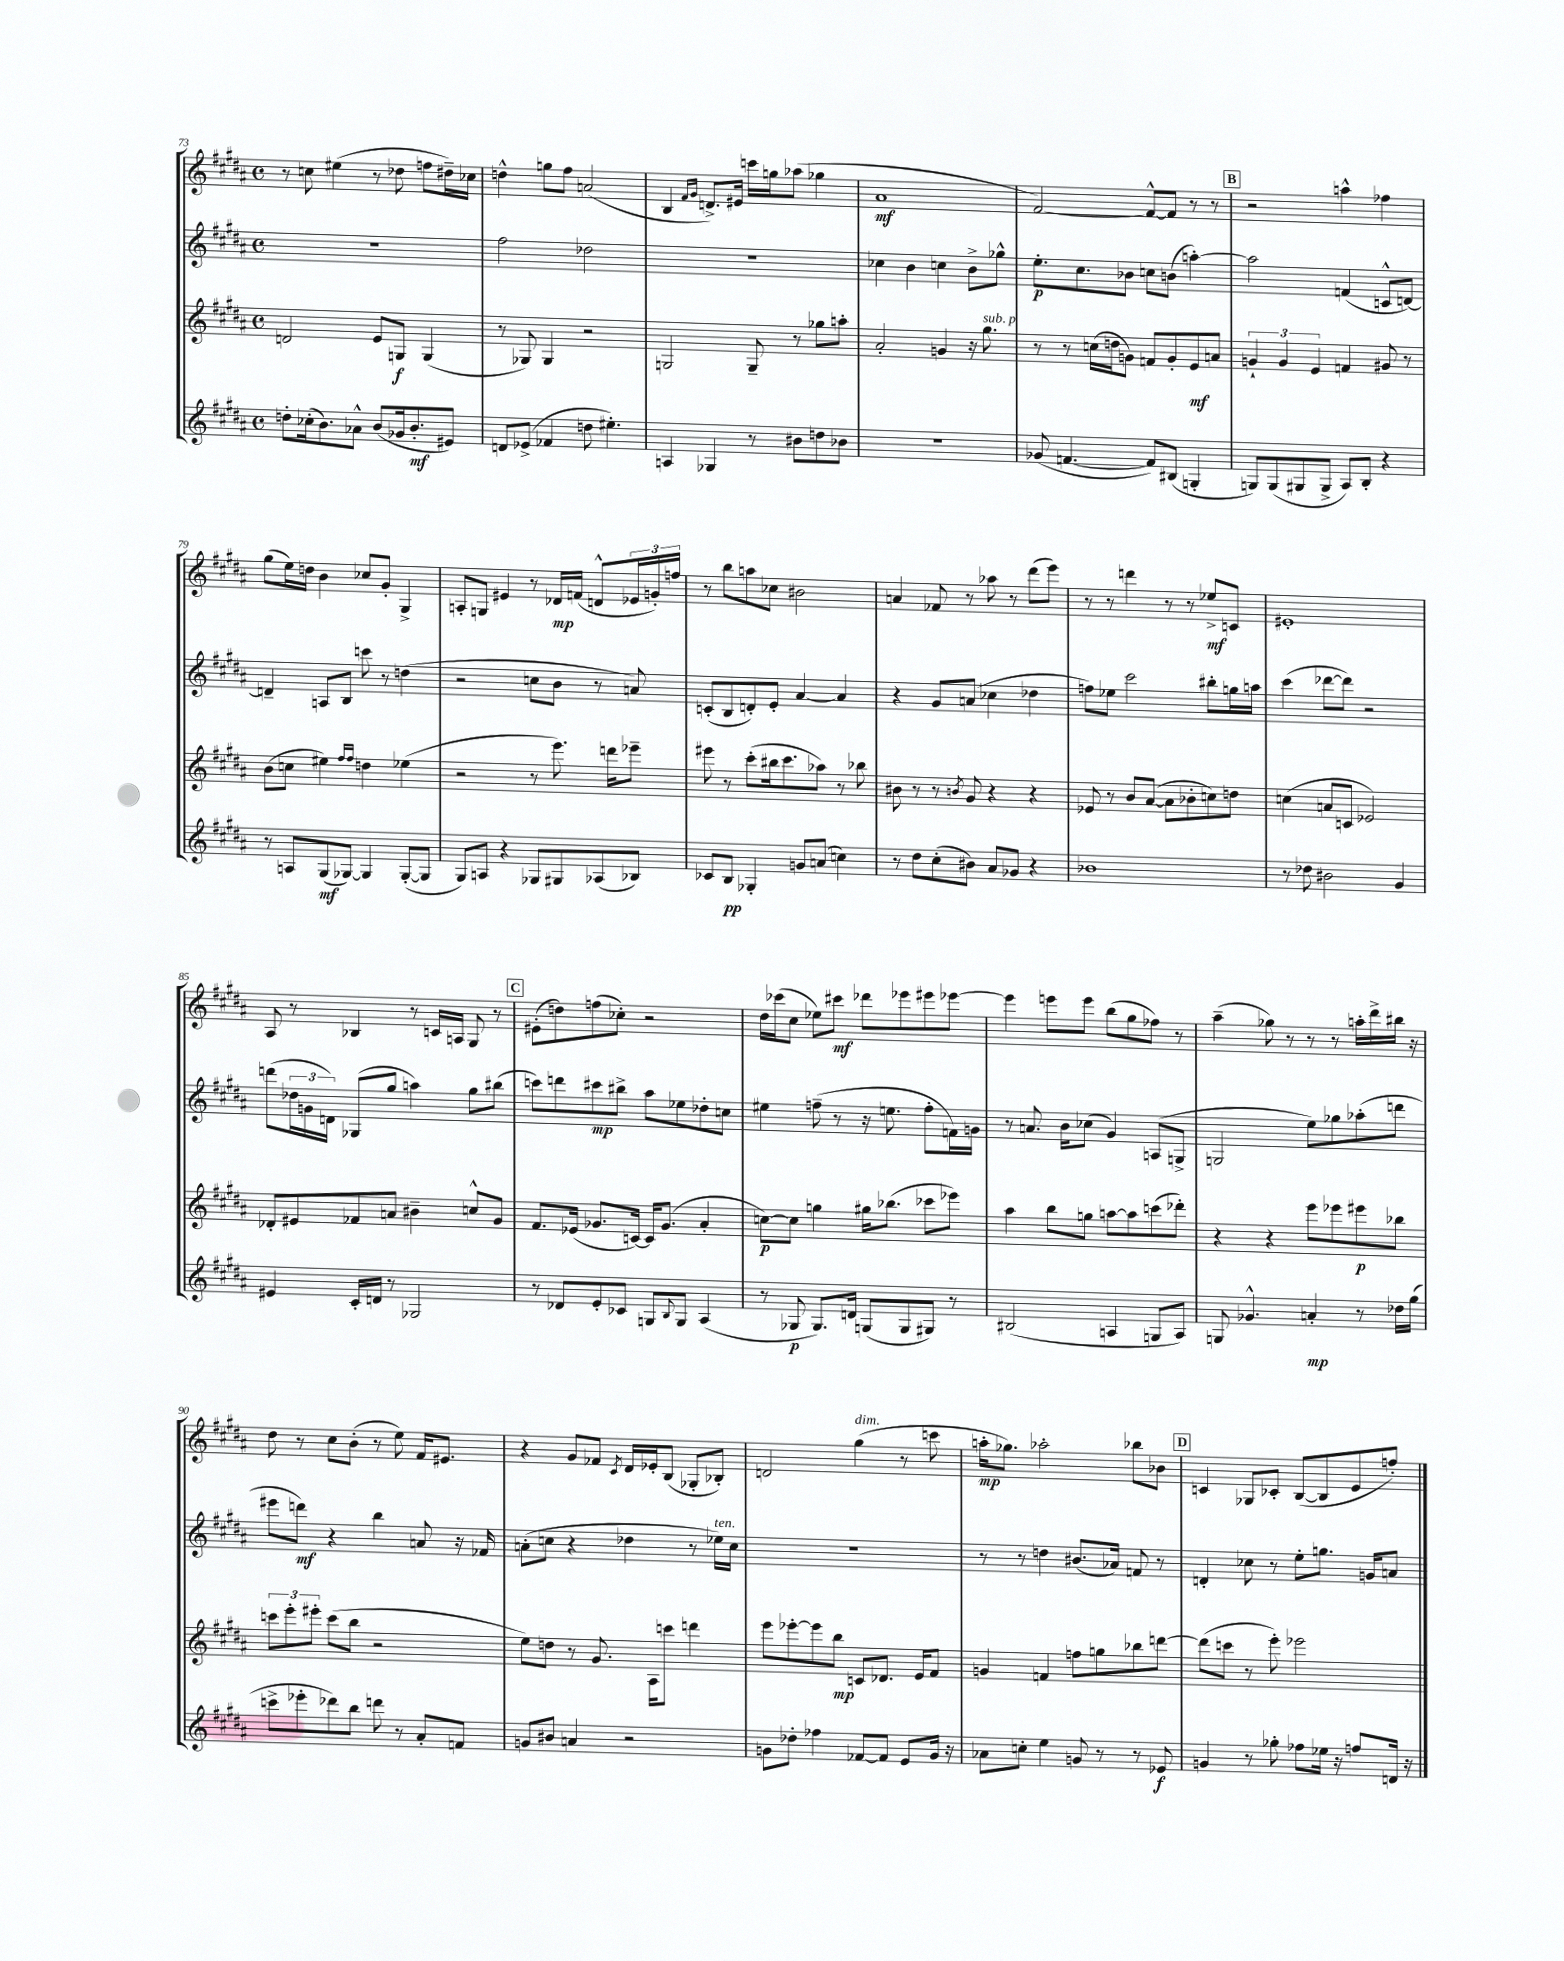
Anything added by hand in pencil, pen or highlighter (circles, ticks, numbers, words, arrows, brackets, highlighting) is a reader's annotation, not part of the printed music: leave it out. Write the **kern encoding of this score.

**kern	**dynam	**kern	**dynam	**kern	**dynam	**kern	**dynam
*part4	*part4	*part3	*part3	*part2	*part2	*part1	*part1
*staff4	*staff4	*staff3	*staff3	*staff2	*staff2	*staff1	*staff1
*clefG2	*	*clefG2	*	*clefG2	*	*clefG2	*
*k[f#c#g#d#a#]	*	*k[f#c#g#d#a#]	*	*k[f#c#g#d#a#]	*	*k[f#c#g#d#a#]	*
*M4/4	*	*M4/4	*	*M4/4	*	*M4/4	*
*met(c)	*	*met(c)	*	*met(c)	*	*met(c)	*
=73	=73	=73	=73	=73	=73	=73	=73
8ddn'\L	.	2dn/	.	1r	.	8r	.
(16cc-X'\k	.	.	.	.	.	8ccn\	.
8.b\)	.	.	.	.	.	.	.
.	.	.	.	.	.	(4ee#X\	.
8a-X^^\J	.	.	.	.	.	.	.
(8b/L	.	8e/L	.	.	.	8r	.
16g-X/k	.	8Gn/J	f	.	.	8dd-X\	.
8.b'/	mf	.	.	.	.	.	.
.	.	(4G/	.	.	.	8ffn\L	.
8e#X/J)	.	.	.	.	.	16dd#X~\L)	.
.	.	.	.	.	.	16cc-X\JJ	.
=74	=74	=74	=74	=74	=74	=74	=74
8dn/L	.	8r	.	2ff#\	.	4ddn^^\	.
(8e-X^/J	.	8G-X/)	.	.	.	.	.
4f-X/	.	4G-/	.	.	.	8ggn\L	.
.	.	.	.	.	.	8ff#\J	.
8ddn\	.	2r	.	2dd-X\	.	(2an/	.
4.ee#X'\)	.	.	.	.	.	.	.
=75	=75	=75	=75	=75	=75	=75	=75
4An/	.	2Gn/	.	1r	.	4B/	.
.	.	.	.	.	.	16qqf#/LL	.
.	.	.	.	.	.	16qqg#/JJ	.
4G-X/	.	.	.	.	.	8.dn^/L)	.
.	.	.	.	.	.	16e#X/Jk	.
8r	.	8G~/	.	.	.	16cccn\LL	.
.	.	.	.	.	.	16ggn\J	.
8b#X\L	.	8r	.	.	.	(8aa-X\J	.
8ddn\	.	8gg-X\L	.	.	.	4gg-X\	.
8b-X\J	.	8aan'\J	.	.	.	.	.
=76	=76	=76	=76	=76	=76	=76	=76
1r	.	2a#'/	.	4cc-X\	.	1a#	mf
.	.	.	.	4b\	.	.	.
.	.	4gn/	.	4ccn\	.	.	.
.	.	16r	.	8b^\L	.	.	.
!	!	!LO:TX:a:i:t=sub. p	!	!	!	!	!
.	.	8.gg#\	.	.	.	.	.
.	.	.	.	8gg-X^^\J	.	.	.
=77	=77	=77	=77	=77	=77	=77	=77
(8g-X/	.	8r	.	8.ee'\L	p	[2f#/)	.
[4.fn/	.	8r	.	.	.	.	.
.	.	.	.	8.cc#\	.	.	.
.	.	(16ccn\LL	.	.	.	.	.
.	.	16ddn\J	.	.	.	.	.
.	.	8gn\J)	.	8b-X\J	.	.	.
8f/L])	.	8fn/L	.	8ccn\L	.	8f#^^/L_	.
(8B#X/J	.	8g'/	.	(8bn\J	.	8f#/J]	.
4Gn'/	.	8e/	mf	[4aan'\)	.	8r	.
.	.	8an/J	.	.	.	8r	.
!!LO:REH:place=s1:t=B
=78	=78	=78	=78	=78	=78	=78	=78
8Gn/L)	.	6gn`/	.	2aa\]	.	2r	.
(8G/	.	.	.	.	.	.	.
.	.	6g/	.	.	.	.	.
8G#X/	.	.	.	.	.	.	.
.	.	6e/	.	.	.	.	.
8G#^/J	.	.	.	.	.	.	.
8A#/L)	.	4fn/	.	(4fn/	.	4aan^^\	.
8B'/J	.	.	.	.	.	.	.
4r	.	8g#X/	.	8cn^^/L	.	4ff-X\	.
.	.	8r	.	[8dn/J)	.	.	.
!!LO:LB:g=z
=79	=79	=79	=79	=79	=79	=79	=79
8r	.	(8b\L	.	4dn~/]	.	(8gg#\L	.
8An/L	.	8ccn\J	.	.	.	16ee\L)	.
.	.	.	.	.	.	16ddn\JJ	.
(8G#/	mf	4ee#X\)	.	8An/L	.	4b\	.
[8G-X/J)	.	.	.	8B/J	.	.	.
.	.	16qqff#/LL	.	.	.	.	.
.	.	16qqff#/JJ	.	.	.	.	.
4G-/]	.	4ddn\	.	8cccn\	.	8cc-X/L	.
.	.	.	.	8r	.	8g#'/J	.
([8G-'/L	.	(4ee-X\	.	(4ddn\	.	4G#^/	.
8G-/J]	.	.	.	.	.	.	.
=80	=80	=80	=80	=80	=80	=80	=80
8G#/L)	.	2r	.	2r	.	8An'/L	.
8An/J	.	.	.	.	.	8Gn/J	.
4r	.	.	.	.	.	4e#X/	.
8G-X/L	.	8r	.	8ccn\L	.	8r	.
8G#X/	.	8.eee\)	.	8b\J	.	16d-X/LL	mp
.	.	.	.	.	.	(16fn/JJ	.
(8A-X/	.	.	.	8r	.	8dn^^/L	.
.	.	16dddn\KL	.	.	.	.	.
8B-X/J)	.	8eee-X~\J	.	8an/)	.	24e-X/L	.
.	.	.	.	.	.	24gn'/)	.
.	.	.	.	.	.	24ffn/JJ	.
=81	=81	=81	=81	=81	=81	=81	=81
8c-X/L	.	8eee#X\	.	(8cn'/L	.	8r	.
8B/J	pp	8r	.	8B/	.	8bb\L	.
4G-X'/	.	(8ccc#'\L	.	8dn'/)	.	8aan\	.
.	.	16bb#X\k	.	8e'/J	.	8cc-X\J	.
.	.	8.ccc#\	.	.	.	.	.
8gn/L	.	.	.	[4a#/	.	2b#X\	.
(8an/J	.	8aa-X\J)	.	.	.	.	.
4ccn\)	.	8r	.	4a#/]	.	.	.
.	.	8bb-X\	.	.	.	.	.
=82	=82	=82	=82	=82	=82	=82	=82
8r	.	8b#X\	.	4r	.	4an/	.
8dd#\L	.	8r	.	.	.	.	.
(8cc#'\	.	8r	.	8g#/L	.	8f-X/	.
.	.	8qbn/	.	.	.	.	.
8b#X\J)	.	8g#/	.	(8an/J	.	8r	.
8a#/L	.	4r	.	4cc-X\	.	8aa-X\	.
8g-X/J	.	.	.	.	.	8r	.
4r	.	4r	.	4dd-X\	.	(8ddd#\L	.
.	.	.	.	.	.	8eee\J)	.
=83	=83	=83	=83	=83	=83	=83	=83
1b-X	.	8e-X/	.	8ffn\L)	.	8r	.
.	.	8r	.	8ee-X\J	.	8r	.
.	.	8b/L	.	2ccc#\	.	4dddn\	.
.	.	([8a#/J	.	.	.	.	.
.	.	8a#\L]	.	.	.	8r	.
.	.	8b-X'\	.	.	.	8r	.
.	.	8ccn\)	.	8bb#X'\L	.	8ee-X^/L	mf
.	.	8ddn\J	.	16ggn\L	.	8cn/J	.
.	.	.	.	16aan\JJ	.	.	.
=84	=84	=84	=84	=84	=84	=84	=84
8r	.	(4ccn\	.	(4ccc#\	.	1e#X'	.
8dd-X\	.	.	.	.	.	.	.
2b#X\	.	8an/L	.	[8ddd-X\L	.	.	.
.	.	8cn/J	.	8ddd-\J])	.	.	.
.	.	2e-X/)	.	2r	.	.	.
4g#/	.	.	.	.	.	.	.
!!LO:LB:g=z
=85	=85	=85	=85	=85	=85	=85	=85
4e#X/	.	8d-X'/L	.	(8dddn\L	.	8A#/	.
.	.	8e#X/	.	24dd-X\L	.	8r	.
.	.	.	.	24gn\	.	.	.
.	.	.	.	24dn\JJ)	.	.	.
16c#'/LL	.	8f-X/	.	(8G-X/L	.	4B-X/	.
16dn/JJ	.	.	.	.	.	.	.
8r	.	8an/J	.	8gg#/J	.	.	.
2G-X/	.	4b#X~\	.	4aan\)	.	8r	.
.	.	.	.	.	.	16cn/LL	.
.	.	.	.	.	.	16An/JJ	.
.	.	8ccn^^/L	.	8gg#\L	.	8G#/	.
.	.	8g#/J	.	(8bb#X\J	.	8r	.
!!LO:REH:place=s1:t=C
=86	=86	=86	=86	=86	=86	=86	=86
8r	.	8.f#/L	.	8cccn\L)	.	(8e#X'\L	.
8d-X/L	.	.	.	8dddn\	.	8ddn\)	.
.	.	(16e-X/Jk	.	.	.	.	.
8e'/	.	8.g-X/L	.	8ccc#X\	mp	(8ffn\	.
8c-X/J	.	.	.	8bb#X^\J	.	8cc-X'\J)	.
.	.	[16cn/Jk)	.	.	.	.	.
8Gn/L	.	16c/KL]	.	8aa#\L	.	2r	.
.	.	(8.g-/J	.	.	.	.	.
8qqB/	.	.	.	.	.	.	.
8G/J	.	.	.	8ee-X\	.	.	.
(4A#/	.	4a#'/	.	8dd-X'\	.	.	.
.	.	.	.	8ccn\J	.	.	.
=87	=87	=87	=87	=87	=87	=87	=87
8r	.	[8ccn\L)	p	4ee#X\	.	16dd#\LL	.
.	.	.	.	.	.	(16ccc-X\J	.
8G-X/	p	8cc\J]	.	.	.	8cc#\J	.
8.G-/L)	.	4ggn\	.	(8ffn~\	.	8ee-X\L)	.
.	.	.	.	8r	.	8ccc#X\J	mf
16dn/Jk	.	.	.	.	.	.	.
(8Gn/L	.	16gg#X\KL	.	16r	.	8ddd-X\L	.
.	.	(8.bb-X\J	.	8.een\	.	.	.
8G/	.	.	.	.	.	8eee-X\	.
8G#X/J)	.	8ccc-X\L	.	8ff'\L	.	8eee#X\	.
8r	.	8eee-X\J)	.	16fn\L)	.	[8eee-X\J	.
.	.	.	.	16gn\JJ	.	.	.
=88	=88	=88	=88	=88	=88	=88	=88
(2B#X/	.	4aa#\	.	8r	.	4eee-\]	.
.	.	.	.	8.an/	.	.	.
.	.	8bb\L	.	.	.	8eeen\L	.
.	.	.	.	16b\KL	.	.	.
.	.	8ggn\J	.	(8cc-X\J	.	8eee\J	.
4An/	.	[8aan\L	.	4g#/)	.	(8bb\L	.
.	.	8aa\]	.	.	.	8gg#\	.
8Gn/L	.	(8cccn\	.	(8An/L	.	8ff-X\J)	.
8A/J)	.	8ddd-X'\J)	.	8Gn^/J	.	8r	.
=89	=89	=89	=89	=89	=89	=89	=89
8Gn/	.	4r	.	2Gn/	.	(4aa#~\	.
4.g-X^^/	.	.	.	.	.	.	.
.	.	4r	.	.	.	8gg-X\)	.
.	.	.	.	.	.	8r	.
4an'/	mp	8eee\L	.	8ee\L)	.	8r	.
.	.	8eee-X\	.	8gg-X\	.	8r	.
8r	.	8eee#X\	p	(8aa-X'\	.	16aan'\LL	.
.	.	.	.	.	.	16ddd#^\	.
16dd-X\LL	.	8bb-X\J	.	8dddn\J	.	16bb#X\JJ	.
(16gg#\JJ	.	.	.	.	.	16r	.
!!LO:LB:g=z
=90	=90	=90	=90	=90	=90	=90	=90
8cccn^\L	.	12cccn\L	.	8eee#X\L	.	8dd#\	.
.	.	12eee'\	.	.	.	.	.
8eee-X'\	.	.	.	8dddn\J)	mf	8r	.
.	.	12eee#X'\J	.	.	.	.	.
8ddd-X\)	.	(8ccc\L	.	4r	.	8cc#\L	.
8bb\J	.	8bb\J	.	.	.	(8b'\J	.
8dddn\	.	2r	.	4bb\	.	8r	.
8r	.	.	.	.	.	8ee\)	.
8a#'/L	.	.	.	8an/	.	16f#/KL	.
.	.	.	.	.	.	8.e#X/J	.
8fn/J	.	.	.	16r	.	.	.
.	.	.	.	16f-X/	.	.	.
=91	=91	=91	=91	=91	=91	=91	=91
8gn/L	.	8ee\L)	.	(8an'\L	.	4r	.
8b#X/J	.	8ddn\J	.	8ccn\J	.	.	.
4an/	.	8r	.	4r	.	8g#/L	.
.	.	8.g#/	.	.	.	8f-X/J	.
.	.	.	.	.	.	8qc#/	.
2r	.	.	.	4dd-X\	.	16d#/LL	.
.	.	16A#\KL	.	.	.	16e-X'/J	.
.	.	8cccn\J	.	.	.	(8B/J	.
.	.	4dddn\	.	8r	.	8G-X'/L	.
!	!	!	!	!LO:TX:a:i:t=ten.	!	!	!
.	.	.	.	16ee-X\LL)	.	8B-X'/J)	.
.	.	.	.	16cc\JJ	.	.	.
=92	=92	=92	=92	=92	=92	=92	=92
8gn\L	.	8eee\L	.	1r	.	2dn/	.
8dd-X'\J	.	[8eee-X'\	.	.	.	.	.
4ff-X\	.	8eee-\]	.	.	.	.	.
.	.	8bb\J	mp	.	.	.	.
!	!	!	!	!	!	!LO:TX:a:i:t=dim.	!
[8f-X/L	.	8cn/L	.	.	.	(4gg#\	.
8f-/J]	.	8.d-X/J	.	.	.	.	.
8e/L	.	.	.	.	.	8r	.
.	.	16e/KL	.	.	.	.	.
16g/Jk	.	8f#/J	.	.	.	8cccn\	.
16r	.	.	.	.	.	.	.
=93	=93	=93	=93	=93	=93	=93	=93
8a-X\L	.	4gn/	.	8r	.	16aan'\KL	mp
.	.	.	.	.	.	8.gg-X\J)	.
8ccn'\J	.	.	.	8r	.	.	.
4ee\	.	4fn/	.	4ddn\	.	2aa-X'\	.
8gn/	.	8ffn\L	.	(8.b#X/L	.	.	.
8r	.	8ggn\	.	.	.	.	.
.	.	.	.	16a-X/Jk)	.	.	.
8r	.	8bb-X\	.	8fn/	.	8bb-X\L	.
8e-X/	f	[8dddn\J	.	8r	.	8b-X\J	.
!!LO:REH:place=s1:t=D
=94	=94	=94	=94	=94	=94	=94	=94
4gn/	.	(8ddd\L]	.	4dn'/	.	4cn/	.
.	.	8cccn\J	.	.	.	.	.
8r	.	8r	.	8cc-X\	.	8G-X/L	.
8gg-X'\	.	8eee'\)	.	8r	.	8c-X'/J	.
8ff-X\L	.	2eee-X\	.	8ee'\L	.	([8B/L	.
16ee-X\Jk	.	.	.	8.ggn\J	.	8B/]	.
16r	.	.	.	.	.	.	.
8ffn/L	.	.	.	.	.	8e/	.
.	.	.	.	16gn/KL	.	.	.
16dn/Jk	.	.	.	8an/J	.	8ffn'/J)	.
16r	.	.	.	.	.	.	.
==	==	==	==	==	==	==	==
*-	*-	*-	*-	*-	*-	*-	*-
